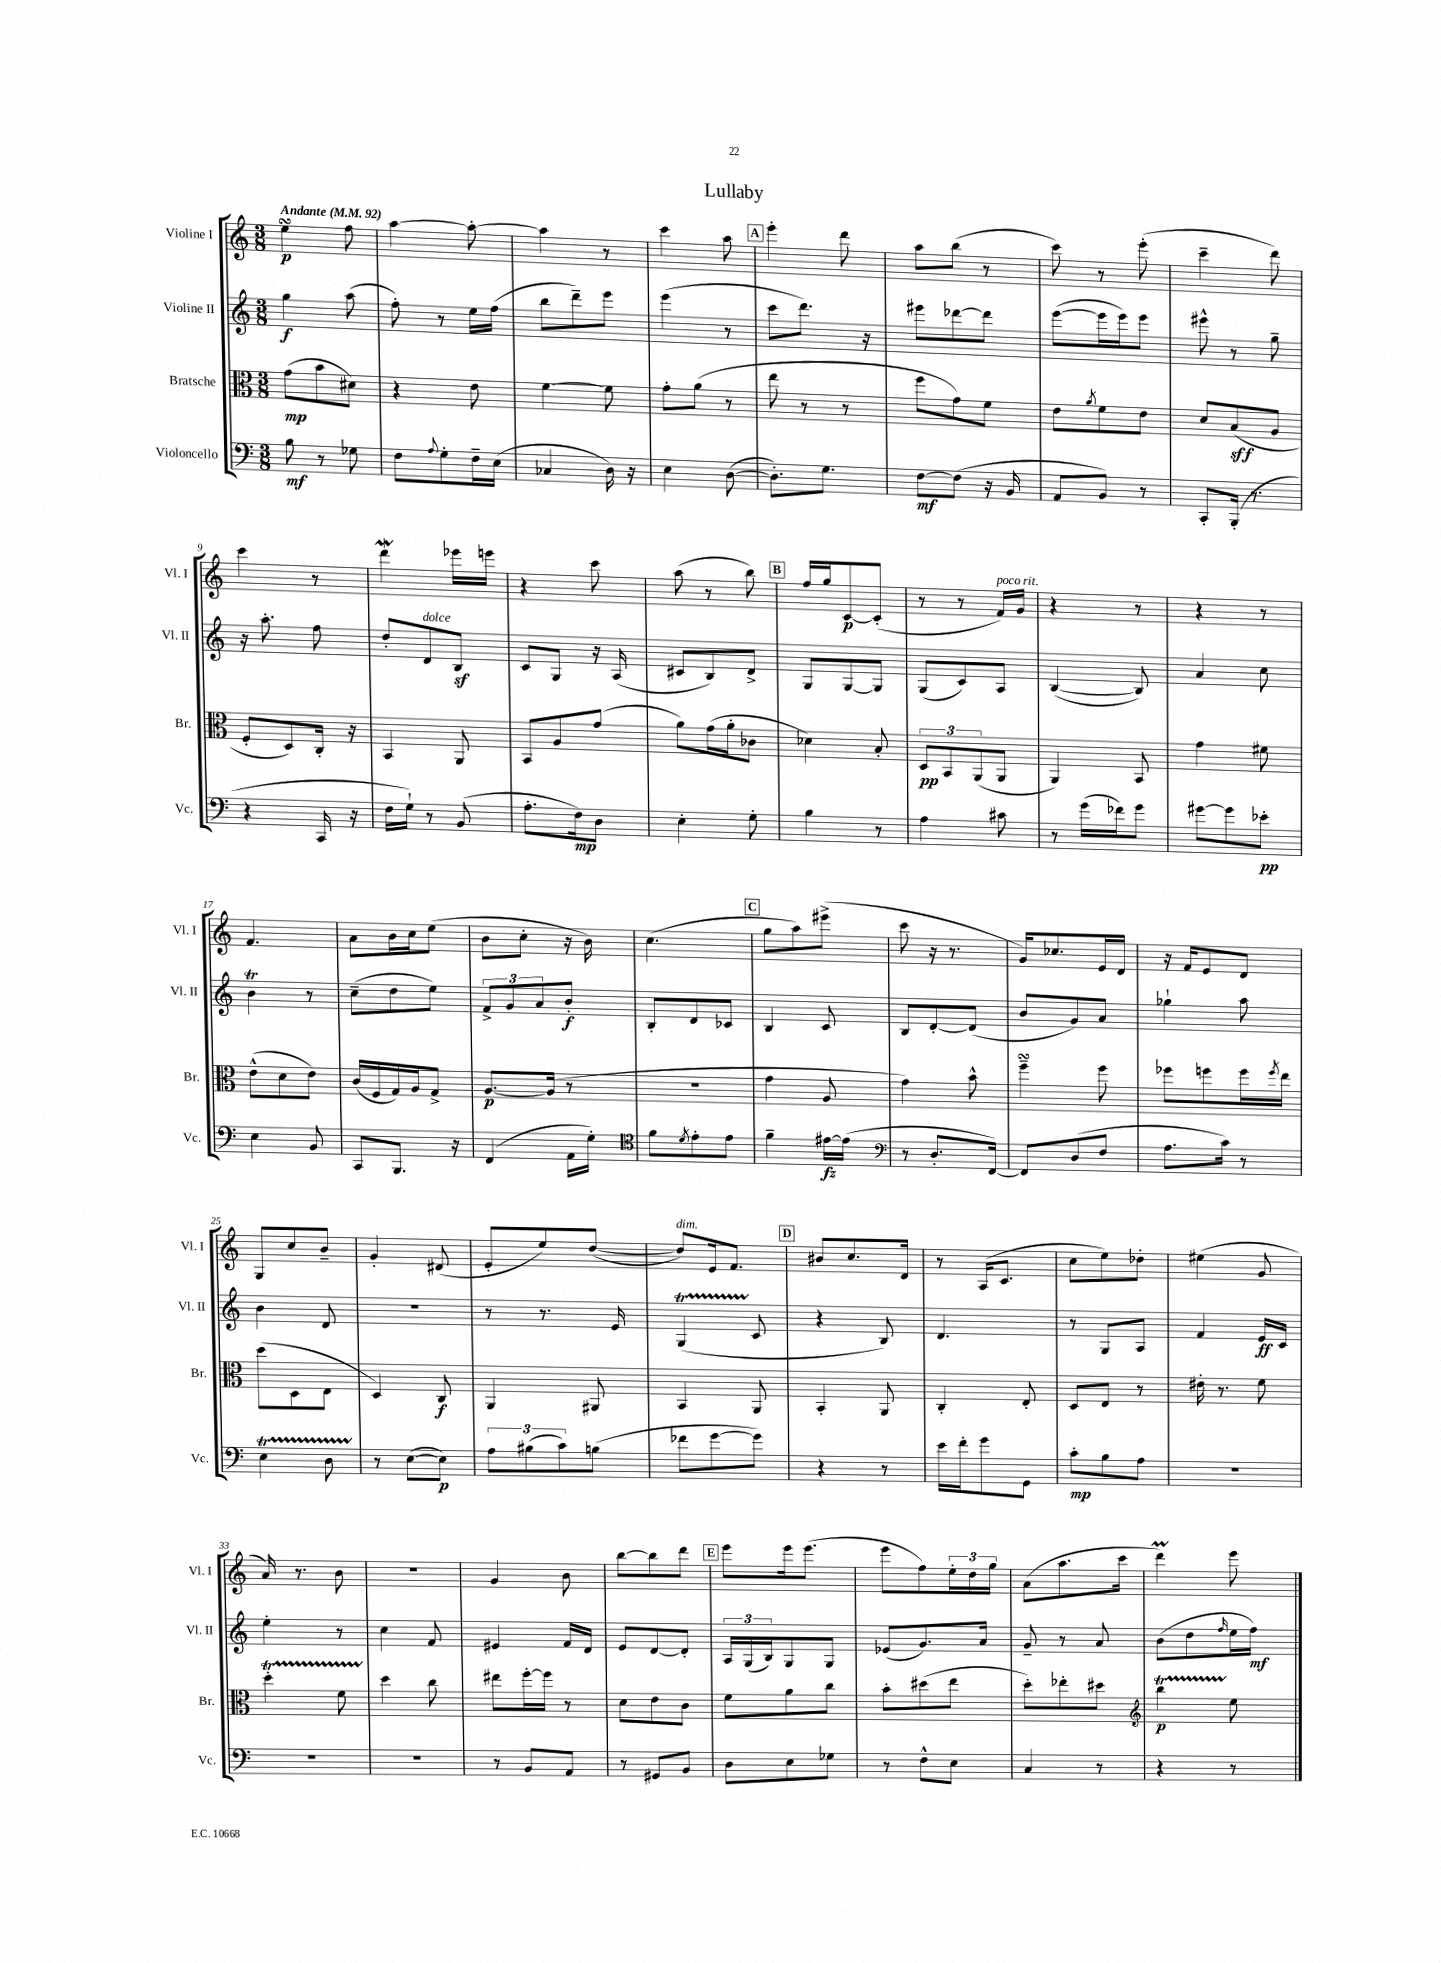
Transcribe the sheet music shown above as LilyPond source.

\header { title = "Lullaby" }
<<
\new StaffGroup <<
\new Staff = "s0" \with { instrumentName = "Violine I" shortInstrumentName = "Vl. I" } {
    \clef treble \key c \major \numericTimeSignature \time 3/8 \tempo "Andante" 4 = 92
    e''4\turn\p f''8 |
    a''4~ a''8~-. |
    a''4 r8 |
    c'''4 a''8 |
    \mark \markup { \box "A" } e'''4-. d'''8 |
    a''8 b''8( r8 |
    c'''8) r8 e'''8-.( |
    c'''4-- d'''8) |
    c'''4 r8 |
    d'''4\mordent ees'''16 e'''16 |
    r4 c'''8 |
    a''8( r8 b''8) |
    \mark \markup { \box "B" } f''16 g''16 c'8~\p c'8-.( |
    r8 r8 f'16^\markup { \italic "poco rit." }) g'16 |
    r4 r8 |
    r4 r8 |
    f'4. |
    a'8 b'16 c''16 e''8( |
    b'8 c''8-. r16 b'16) |
    c''4.( |
    \mark \markup { \box "C" } g''8 a''8) eis'''8->( |
    c'''8 r16 r8. |
    g'16) ces''8. e'16 d'16 |
    r16 f'16 e'8 d'8 |
    g8 c''8 b'8-- |
    g'4-. dis'8( |
    e'8-. e''8) d''8~( |
    d''8^\markup { \italic "dim." }) e'16 f'8. |
    \mark \markup { \box "D" } bis'8 c''8. d'16 |
    r8 a16( c'8. |
    c''8 e''8) des''8-. |
    eis''4( g'8 |
    a'16) r8. b'8 |
    R4. |
    g'4 b'8 |
    b''8~ b''8 d'''8 |
    \mark \markup { \box "E" } e'''8 e'''16 e'''8.( |
    e'''8 f''8) \tuplet 3/2 { e''16-. d''16 g''16 } |
    a'8( a''8. c'''16 |
    d'''4\prall) e'''8 \bar "|." |
}
\new Staff = "s1" \with { instrumentName = "Violine II" shortInstrumentName = "Vl. II" } {
    \clef treble \key c \major \numericTimeSignature \time 3/8
    g''4\f a''8( |
    f''8-.) r8 e''16 f''16( |
    b''8 d'''8--) e'''8 |
    e'''4( r8 |
    \mark \markup { \box "A" } c'''8 d'''8.) r16 |
    eis'''8 des'''8~ des'''8 |
    e'''8~( e'''16 e'''16) e'''8 |
    eis'''8-^ r8 g''8-- |
    r16 a''8.-. f''8 |
    d''8-. d'8^\markup { \italic "dolce" } b8\sf |
    c'8 g8 r16 a16( |
    cis'8 b8) d'8-> |
    \mark \markup { \box "B" } g8 g8~ g8 |
    g8( c'8) a8 |
    b4~( b8) |
    a'4 c''8 |
    b'4\trill r8 |
    c''8--( d''8 e''8) |
    \tuplet 3/2 { f'8-> g'8 a'8 } b'8-.\f |
    b8-. d'8 ces'8 |
    \mark \markup { \box "C" } b4 c'8 |
    b8 d'8~-. d'8( |
    b'8 g'8) a'8 |
    ges''4-! a''8 |
    b'4 d'8 |
    R4. |
    r8 r8. e'16 |
    g4\startTrillSpan( c'8\stopTrillSpan |
    \mark \markup { \box "D" } r4 b8) |
    d'4. |
    r8 g8 a8 |
    f'4 e'16\ff c'16 |
    e''4-. r8 |
    c''4 f'8 |
    eis'4 f'16 d'16 |
    e'8 d'8~ d'8-. |
    \mark \markup { \box "E" } \tuplet 3/2 { a16 g16( b16) } g8 g8 |
    ees'8( g'8.) a'16 |
    g'8-- r8 a'8 |
    b'8( d''8 \grace { f''16 } e''16 f''16\mf) \bar "|." |
}
\new Staff = "s2" \with { instrumentName = "Bratsche" shortInstrumentName = "Br." } {
    \clef alto \key c \major \numericTimeSignature \time 3/8
    g'8\mp( b'8 dis'8) |
    r4 e'8 |
    f'4~ f'8 |
    g'8-. a'8( r8 |
    \mark \markup { \box "A" } e''8 r8 r8 |
    f''8 g'8) f'8 |
    e'8 \acciaccatura { a'8 } f'8 e'8 |
    d'8 b8\sff( a8 |
    f8-. d8) c16-. r16 |
    b,4 a,8 |
    b,8 a8 g'8( |
    a'8) g'16( a'16-. ces'8 |
    \mark \markup { \box "B" } des'4) b8-. |
    \tuplet 3/2 { d8\pp b,8 a,8( } a,8 |
    a,4) b,8 |
    g'4 fis'8 |
    e'8-^( d'8 e'8) |
    c'16( f16 g16) a16 g8-> |
    a8.~\p a16( r8 |
    r4. |
    \mark \markup { \box "C" } g'4 a8 |
    g'4) b'8-^ |
    f''4--\turn f''8 |
    fes''8 f''8 f''16 \acciaccatura { f''8 } e''16 |
    d''8( d8 e8 |
    d4) c8\f |
    a,4 ais,8 |
    b,4 a,8 |
    \mark \markup { \box "D" } b,4-. a,8 |
    c4-. e8-. |
    d8 e8 r8 |
    eis'16-. r8. f'8 |
    d''4-.\startTrillSpan f'8 |
    d''4\stopTrillSpan c''8 |
    eis''8 f''16~-. f''16 r8 |
    d'8 e'8 c'8 |
    \mark \markup { \box "E" } f'8 a'8 c''8 |
    b'8-. dis''8( e''8 |
    d''8-.) ees''8-. dis''8 |
    \clef treble b''4\startTrillSpan\p e''8\stopTrillSpan \bar "|." |
}
\new Staff = "s3" \with { instrumentName = "Violoncello" shortInstrumentName = "Vc." } {
    \clef bass \key c \major \numericTimeSignature \time 3/8
    b8\mf r8 ges8 |
    f8 \appoggiatura { a8 } g8-. f16-- e16( |
    ces4 d16) r16 |
    e4 d8~( |
    \mark \markup { \box "A" } d8.-.) g8. |
    f8~\mf f8( r16 b,16 |
    a,8 b,8) r8 |
    c,8-. b,,16-.( r8. |
    r4 c,16 r16 |
    f16 g16-!) r8 b,8( |
    a8.-. f16\mp) d8 |
    e4-. g8-. |
    \mark \markup { \box "B" } b4 r8 |
    a4 cis'8 |
    r8 g'16( fes'16) g'8 |
    gis'8~ gis'8 ees'8-.\pp |
    e4 b,8 |
    c,8 b,,8. r16 |
    f,4( a,16 g16-.) |
    \clef tenor f'8 \acciaccatura { d'8 } e'8-. e'8 |
    \mark \markup { \box "C" } f'4-- eis'16~\fz eis'16( |
    \clef bass r8 d8.-. f,16~) |
    f,8 d8( f8 |
    a8. c'16) r8 |
    e4\startTrillSpan d8 |
    r8\stopTrillSpan e8~( e8\p) |
    \tuplet 3/2 { a8 bis8( c'8) } b8( |
    fes'8 g'8~ g'8) |
    \mark \markup { \box "D" } r4 r8 |
    e'16 f'16-. g'8 g,8 |
    c'8-.\mp b8 a8 |
    R4. |
    R4. |
    R4. |
    r8 b,8 a,8 |
    r8 gis,8 b,8 |
    \mark \markup { \box "E" } d8 e8 ges8 |
    r8 f8-^ e8 |
    c4 r8 |
    r4 r8 \bar "|." |
}
>>
>>
